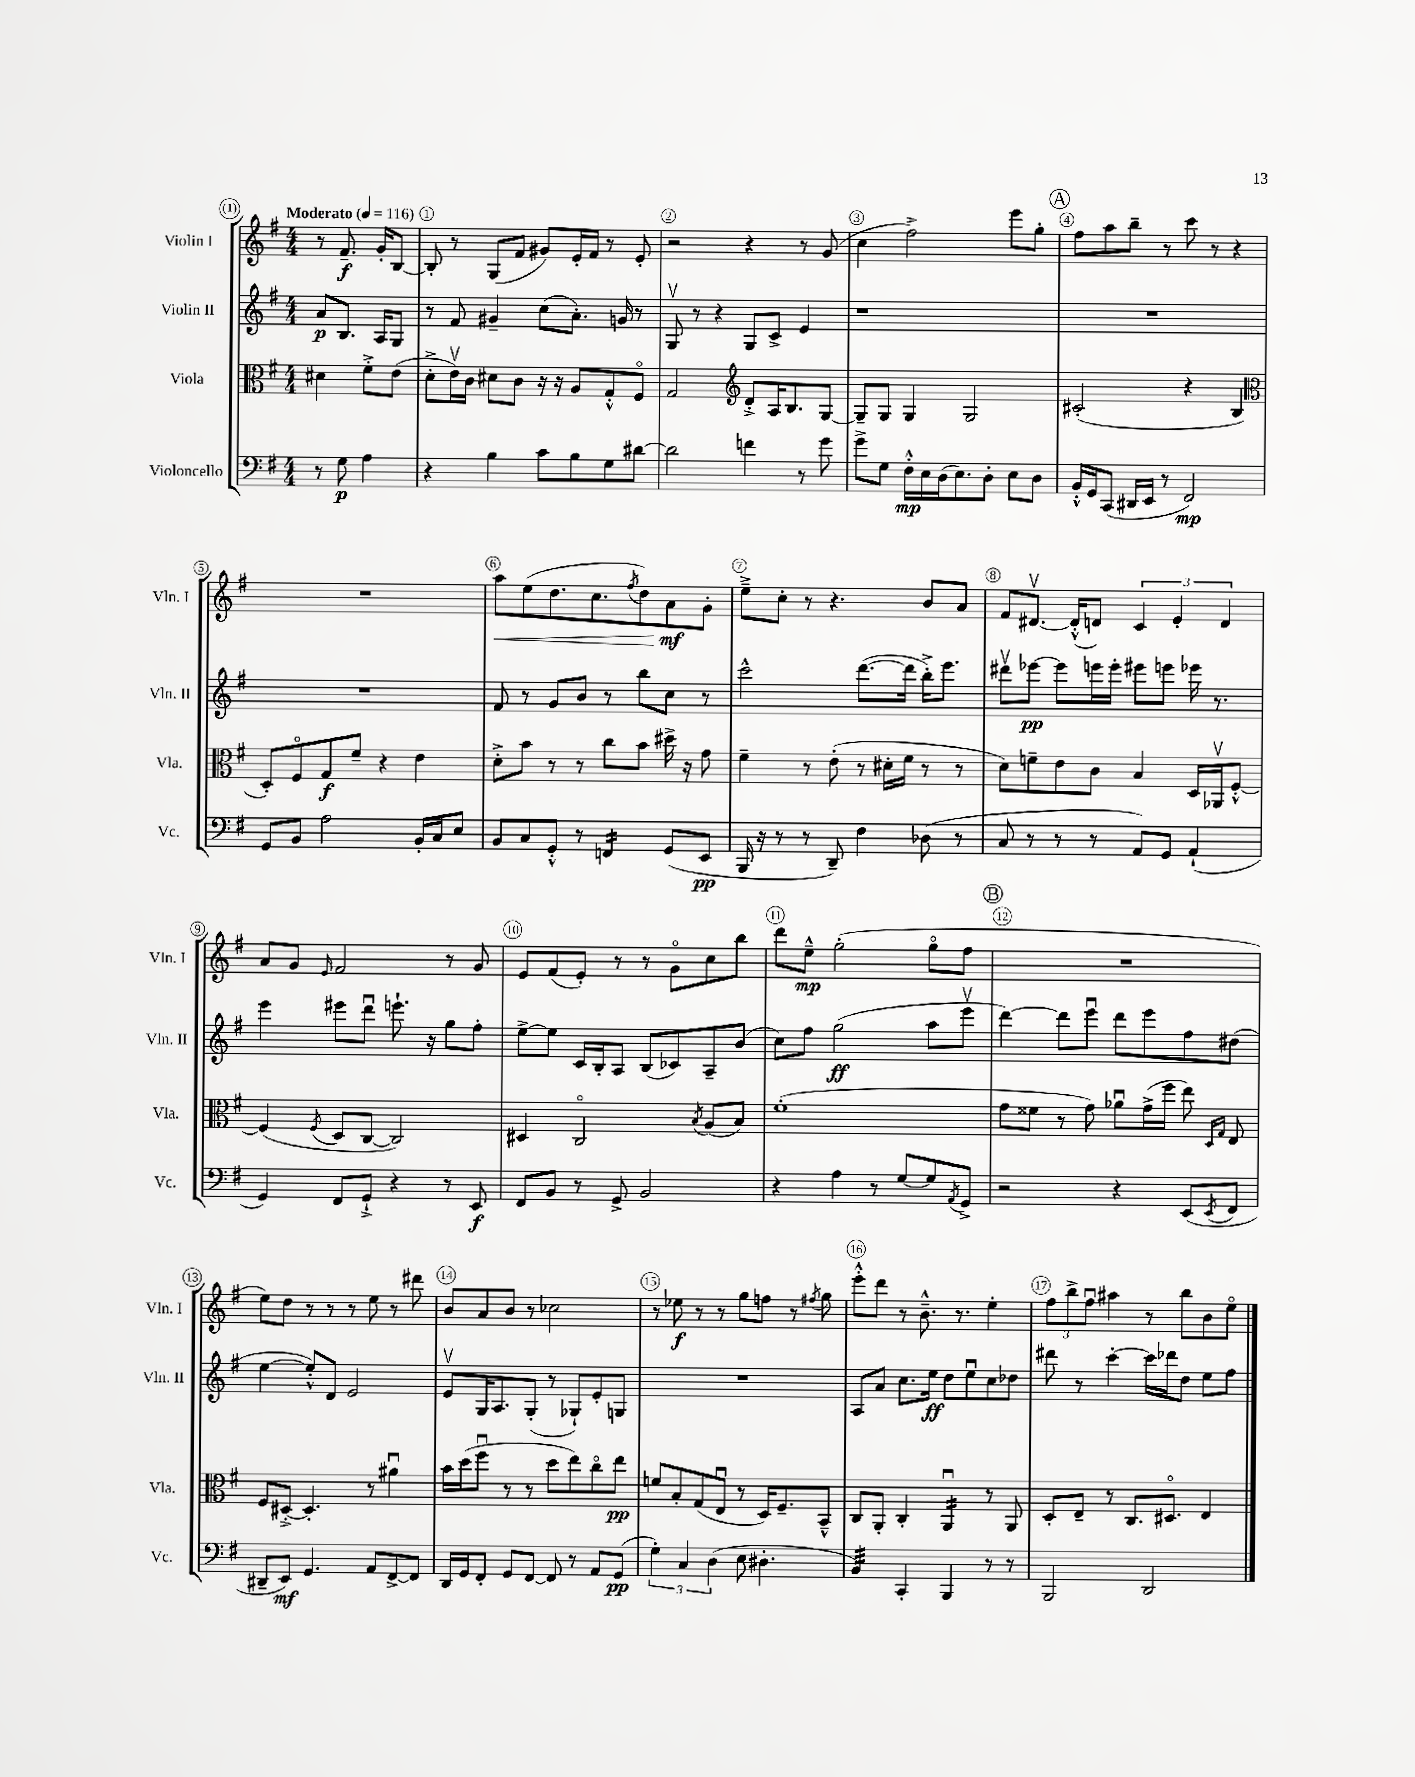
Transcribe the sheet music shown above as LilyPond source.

<<
\new StaffGroup <<
\new Staff = "s0" \with { instrumentName = "Violin I" shortInstrumentName = "Vln. I" } {
    \clef treble \key g \major \numericTimeSignature \time 4/4 \partial 2 \tempo "Moderato" 4 = 116
    r8 fis'8.--\f g'16-. b8~ |
    b8-. r8 g8( fis'8 gis'8) e'16-. fis'16 r8 e'8-. |
    r2 r4 r8 g'8( |
    c''4 fis''2->) e'''8 g''8-. |
    \mark \markup { \circle "A" } fis''8 a''8 b''8-- r8 c'''8 r8 r4 |
    R1 |
    a''8\< e''8( d''8. c''8. \acciaccatura { fis''8 } d''8) a'8\mf\! g'8-. |
    e''8---> c''8-. r8 r4. b'8 a'8 |
    fis'8 dis'8.~\upbow dis'16-.-^( d'8) \tuplet 3/2 { c'4 e'4-. d'4 } |
    a'8 g'8 \grace { e'16 } fis'2 r8 g'8 |
    e'8 fis'8( e'8-.) r8 r8 g'8\flageolet c''8 b''8 |
    d'''8 e''8---^\mp g''2-.( g''8\flageolet fis''8 |
    \mark \markup { \circle "B" } R1 |
    e''8) d''8 r8 r8 r8 e''8 r8 dis'''8 |
    b'8 a'8 b'8 r8 ces''2 |
    r8 ees''8\f r8 r8 g''8 f''8 r8 \acciaccatura { fis''8 } g''8 |
    e'''8-.-^ d'''8 r8 b'8.---^ r8. e''4-. |
    \tuplet 3/2 { fis''8 b''8-> fis''8\downbow } ais''4 r8 b''8 b'8 e''8\flageolet \bar "|." |
}
\new Staff = "s1" \with { instrumentName = "Violin II" shortInstrumentName = "Vln. II" } {
    \clef treble \key g \major \numericTimeSignature \time 4/4 \partial 2
    a'8\p b8. a16 g8 |
    r8 fis'8 gis'4-- c''8( a'8.-.) g'16 r8 |
    g8\upbow r8 r4 g8 c'8-> e'4 |
    r1 |
    \mark \markup { \circle "A" } R1 |
    R1 |
    fis'8 r8 g'8 b'8 r8 b''8 c''8 r8 |
    c'''2-^ d'''8.~( d'''16 b''16-.->) e'''8. |
    dis'''8\upbow ees'''8~\pp ees'''8 e'''16 e'''16-. eis'''8 e'''8 ees'''16 r8. |
    e'''4 eis'''8 d'''8\downbow e'''8.-! r16 g''8 fis''8-. |
    e''8~-> e''8 c'16 b16-. a8 b8( ces'8) a8-- b'8( |
    c''8) fis''8 g''2\ff( a''8 e'''8\upbow |
    \mark \markup { \circle "B" } d'''4~) d'''8 e'''8\downbow d'''8 e'''8 fis''8 dis''8( |
    e''4~ e''8-.-^) d'8 e'2 |
    e'8\upbow g16 a8. g8-.( r8 ges8-!) e'8-. g8 |
    R1 |
    a8 a'8 c''8. e''16\ff d''8 e''8\downbow c''8 des''8 |
    dis'''8 r8 c'''4~-. c'''16 des'''16 d''8 e''8 fis''8 \bar "|." |
}
\new Staff = "s2" \with { instrumentName = "Viola" shortInstrumentName = "Vla." } {
    \clef alto \key g \major \numericTimeSignature \time 4/4 \partial 2
    dis'4 fis'8-.-> e'8( |
    d'8-.-> e'16\upbow) c'16 dis'8 c'8 r16 r16 a8 g8-.-^ fis8\flageolet |
    g2 \clef treble d'8-.-> a16 b8. g8~ |
    g8-- g8 g4 g2 |
    \mark \markup { \circle "A" } cis'2-.( r4 b4 |
    \clef alto d8-.) fis8\flageolet g8\f fis'8-- r4 e'4 |
    d'8-.-> b'8 r8 r8 c''8 b'8 dis''16-> r16 g'8 |
    fis'4-- r8 e'8-.( r8 dis'16-. fis'16 r8 r8 |
    d'8) f'8-- e'8 c'8 b4 d16 aes,16\upbow fis8~-.-^ |
    fis4( \acciaccatura { fis8 } d8 c8~ c2) |
    dis4 c2\flageolet \acciaccatura { b8 } a8( b8) |
    fis'1-.( |
    \mark \markup { \circle "B" } g'8 fisis'8 r8 g'8) aes'8\downbow g'16->( fis''16 e''8) \grace { d16 g16 } e8 |
    fis8 dis8~-.-> dis4.-. r8 ais'4\downbow |
    b'16 d''16( fis''8\downbow r8 r8 d''8 e''8) c''8\flageolet e''8\pp |
    f'8 b8-. g8( e8\downbow r8 d16) fis8.-- b,8---^ |
    c8 a,8-. c4-. a,4:16\downbow r8 a,8 |
    d8-. e8-- r8 c8. dis8.\flageolet e4 \bar "|." |
}
\new Staff = "s3" \with { instrumentName = "Violoncello" shortInstrumentName = "Vc." } {
    \clef bass \key g \major \numericTimeSignature \time 4/4 \partial 2
    r8 g8\p a4 |
    r4 b4 c'8 b8 g8 dis'8~ |
    dis'2 f'4 r8 g'8 |
    g'8-> g8 fis16-.-^\mp e16 d16( e8.) d8-. e8 d8 |
    \mark \markup { \circle "A" } b,16-.-^ g,16 c,8( dis,16 e,16 r8 fis,2\mp) |
    g,8 b,8 a2 b,16-. c16 e8 |
    b,8 c8 g,8-.-^ r8 f,4:16 g,8( e,8\pp |
    b,,16 r16 r8 r8 d,8--) fis4 des8( r8 |
    c8 r8 r8 r8 a,8) g,8 a,4-!( |
    g,4) fis,8 g,8-!-> r4 r8 e,8\f |
    fis,8 b,8 r8 g,8-> b,2 |
    r4 a4 r8 g8~ g8 \acciaccatura { a,8 } g,8-> |
    \mark \markup { \circle "B" } r2 r4 e,8( \acciaccatura { e,8 } fis,8 |
    dis,8-- e,8\mf) g,4. a,8 fis,8~-> fis,8 |
    d,16 g,16 fis,8-. g,8 fis,8~ fis,8 r8 a,8 g,8\pp( |
    \tuplet 3/2 { g4-.) c4 d4( } e8 dis4.-. |
    b,4:32) c,4-. b,,4 r8 r8 |
    b,,2 d,2 \bar "|." |
}
>>
>>
\layout { \context { \Score \override BarNumber.break-visibility = ##(#f #t #t) barNumberVisibility = #all-bar-numbers-visible \override BarNumber.stencil = #(make-stencil-circler 0.1 0.3 ly:text-interface::print) } }
